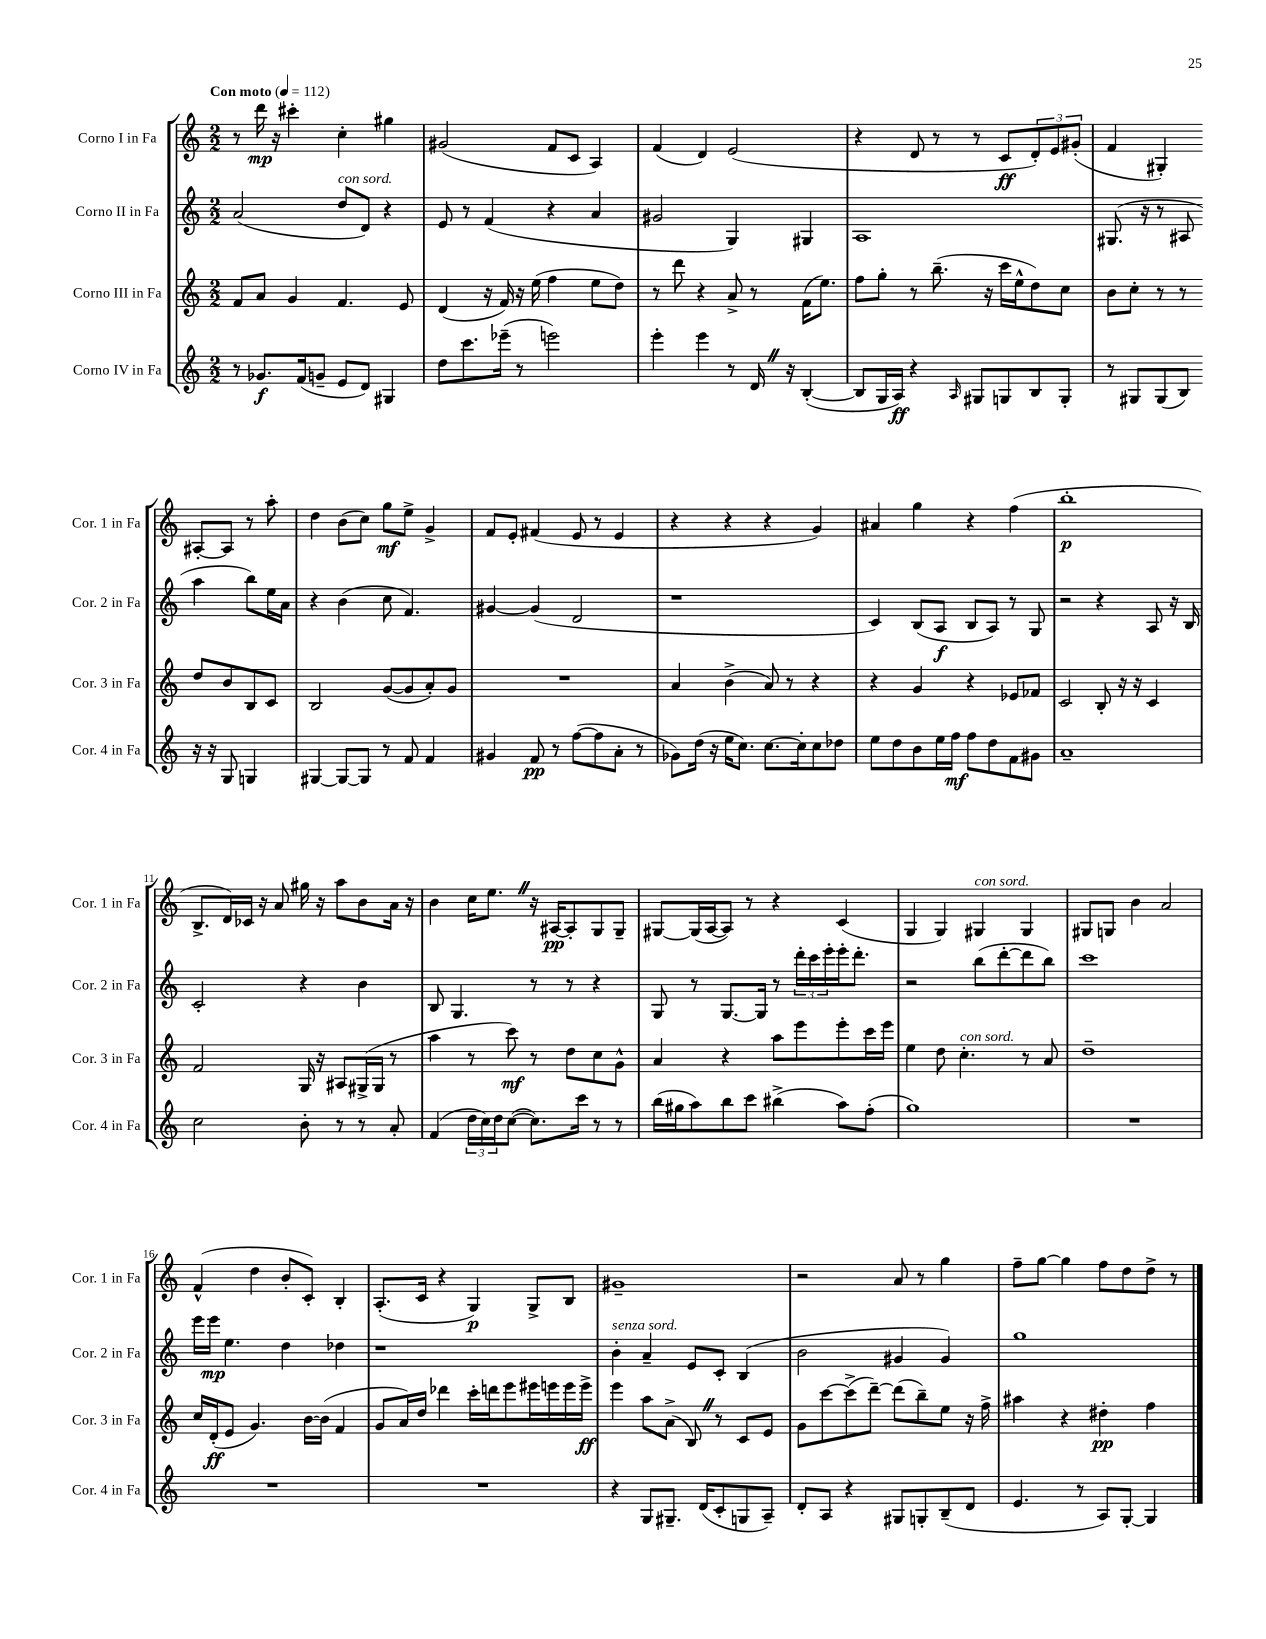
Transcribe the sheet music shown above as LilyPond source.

<<
\new StaffGroup <<
\new Staff = "s0" \with { instrumentName = "Corno I in Fa" shortInstrumentName = "Cor. 1 in Fa" } {
    \clef treble \key c \major \numericTimeSignature \time 2/2 \tempo "Con moto" 4 = 112
    r8 d'''16\mp r16 cis'''4-. c''4-. gis''4 |
    gis'2( f'8 c'8 a4) |
    f'4( d'4) e'2( |
    r4 d'8 r8 r8 c'8\ff \tuplet 3/2 { d'8-.) e'8 gis'8-.( } |
    f'4 gis4-.) ais8~-. ais8 r8 a''8-. |
    d''4 b'8( c''8) g''8\mf e''8-> g'4-> |
    f'8 e'8-. fis'4( e'8 r8 e'4 |
    r4 r4 r4 g'4) |
    ais'4 g''4 r4 f''4( |
    b''1-.\p |
    b8.-> d'16) ces'16 r16 a'8 gis''16 r16 a''8 b'8 a'16 r16 |
    b'4 c''16 e''8. \once \override BreathingSign.text = \markup { \musicglyph "scripts.caesura.straight" } \breathe r16 ais16~\pp ais8-. g8 g8-- |
    gis8~ gis16( a16~ a8) r8 r4 c'4( |
    g4 g4) gis4^\markup { \italic "con sord." } gis4 |
    gis8 g8 b'4 a'2 |
    f'4-^( d''4 b'8-. c'8-.) b4-. |
    a8.-.( c'16 r4 g4\p) g8-> b8 |
    gis'1-- |
    r2 a'8 r8 g''4 |
    f''8-- g''8~ g''4 f''8 d''8 d''8-> r8 \bar "|." |
}
\new Staff = "s1" \with { instrumentName = "Corno II in Fa" shortInstrumentName = "Cor. 2 in Fa" } {
    \clef treble \key c \major \numericTimeSignature \time 2/2
    a'2( d''8^\markup { \italic "con sord." } d'8) r4 |
    e'8 r8 f'4( r4 a'4 |
    gis'2 g4) gis4 |
    a1 |
    gis8.( r16 r8 ais8 a''4 b''8) e''16 a'16 |
    r4 b'4( c''8 f'4.) |
    gis'4~ gis'4( d'2 |
    r1 |
    c'4) b8( a8\f b8 a8) r8 g8 |
    r2 r4 a8 r16 b16 |
    c'2-. r4 b'4 |
    b8 g4. r8 r8 r4 |
    g8 r8 g8.~ g16 r8 \tuplet 3/2 { d'''16-. c'''16 e'''16-. } e'''16-. d'''8.-. |
    r2 b''8( d'''8~-. d'''8 b''8) |
    c'''1 |
    e'''16 e'''16\mp e''4. d''4 des''4 |
    r1 |
    b'4-.^\markup { \italic "senza sord." } a'4-- e'8 c'8-. b4( |
    b'2 gis'4 gis'4) |
    g''1 \bar "|." |
}
\new Staff = "s2" \with { instrumentName = "Corno III in Fa" shortInstrumentName = "Cor. 3 in Fa" } {
    \clef treble \key c \major \numericTimeSignature \time 2/2
    f'8 a'8 g'4 f'4. e'8 |
    d'4( r16 f'16) r16 e''16( f''4 e''8 d''8) |
    r8 d'''8 r4 a'8-> r8 f'16( e''8.) |
    f''8 g''8-. r8 b''8.--( r16 c'''16 e''16-^ d''8) c''8 |
    b'8 c''8-. r8 r8 d''8 b'8 b8 c'8 |
    b2 g'8~( g'8 a'8-.) g'8 |
    R1 |
    a'4 b'4->( a'8) r8 r4 |
    r4 g'4 r4 ees'8 fes'8 |
    c'2 b8-. r16 r16 c'4 |
    f'2 g16 r16 ais8 gis16->( gis16 r8 |
    a''4 r8 c'''8\mf) r8 d''8 c''8 g'8-^ |
    a'4 r4 a''8 e'''8 e'''8-. c'''16 e'''16 |
    e''4 d''8 c''4.-.^\markup { \italic "con sord." } r8 a'8 |
    d''1-- |
    c''16 d'16-.\ff( e'8 g'4.) b'16~ b'16( f'4 |
    g'8 a'16) d''16 des'''4 c'''16-. d'''16 e'''8 eis'''16 e'''16 e'''16 e'''16->\ff |
    e'''4 a''8 a'8->( b8) \once \override BreathingSign.text = \markup { \musicglyph "scripts.caesura.straight" } \breathe r8 c'8 e'8 |
    g'8 c'''8~ c'''8->( d'''8~--) d'''8( b''8--) e''8 r16 f''16-> |
    ais''4 r4 dis''4-.\pp f''4 \bar "|." |
}
\new Staff = "s3" \with { instrumentName = "Corno IV in Fa" shortInstrumentName = "Cor. 4 in Fa" } {
    \clef treble \key c \major \numericTimeSignature \time 2/2
    r8 ges'8.\f f'16( g'8-- e'8 d'8) gis4 |
    d''8 c'''8. ees'''16--( r8 e'''2) |
    e'''4-. e'''4 r8 d'16 \once \override BreathingSign.text = \markup { \musicglyph "scripts.caesura.straight" } \breathe r16 b4~-.( |
    b8 g16 a16\ff) r4 \grace { a16 } gis8 g8 b8 g8-. |
    r8 gis8 gis8( b8) r16 r16 gis8 g4 |
    gis4~ gis8~ gis8 r8 f'8 f'4 |
    gis'4 f'8\pp r8 f''8~( f''8 a'8-. r8 |
    ges'8) d''16( r16 e''16 c''8.) c''8.~ c''16-. c''8 des''8 |
    e''8 d''8 b'8 e''16 f''16\mf f''8 d''8 f'8 gis'8 |
    a'1-- |
    c''2 b'8-. r8 r8 a'8-. |
    f'4( \tuplet 3/2 { d''16 c''16) d''16 } c''8~( c''8.) c'''16 r8 r8 |
    b''16( gis''16 a''8) b''8 c'''8 bis''4->( a''8) f''8-.( |
    g''1) |
    R1 |
    R1 |
    R1 |
    r4 g8 gis8.-- d'16( c'8-. g8 a8--) |
    d'8-. a8 r4 gis8 g8-. b8--( d'8 |
    e'4. r8 a8) g8~-. g4 \bar "|." |
}
>>
>>
